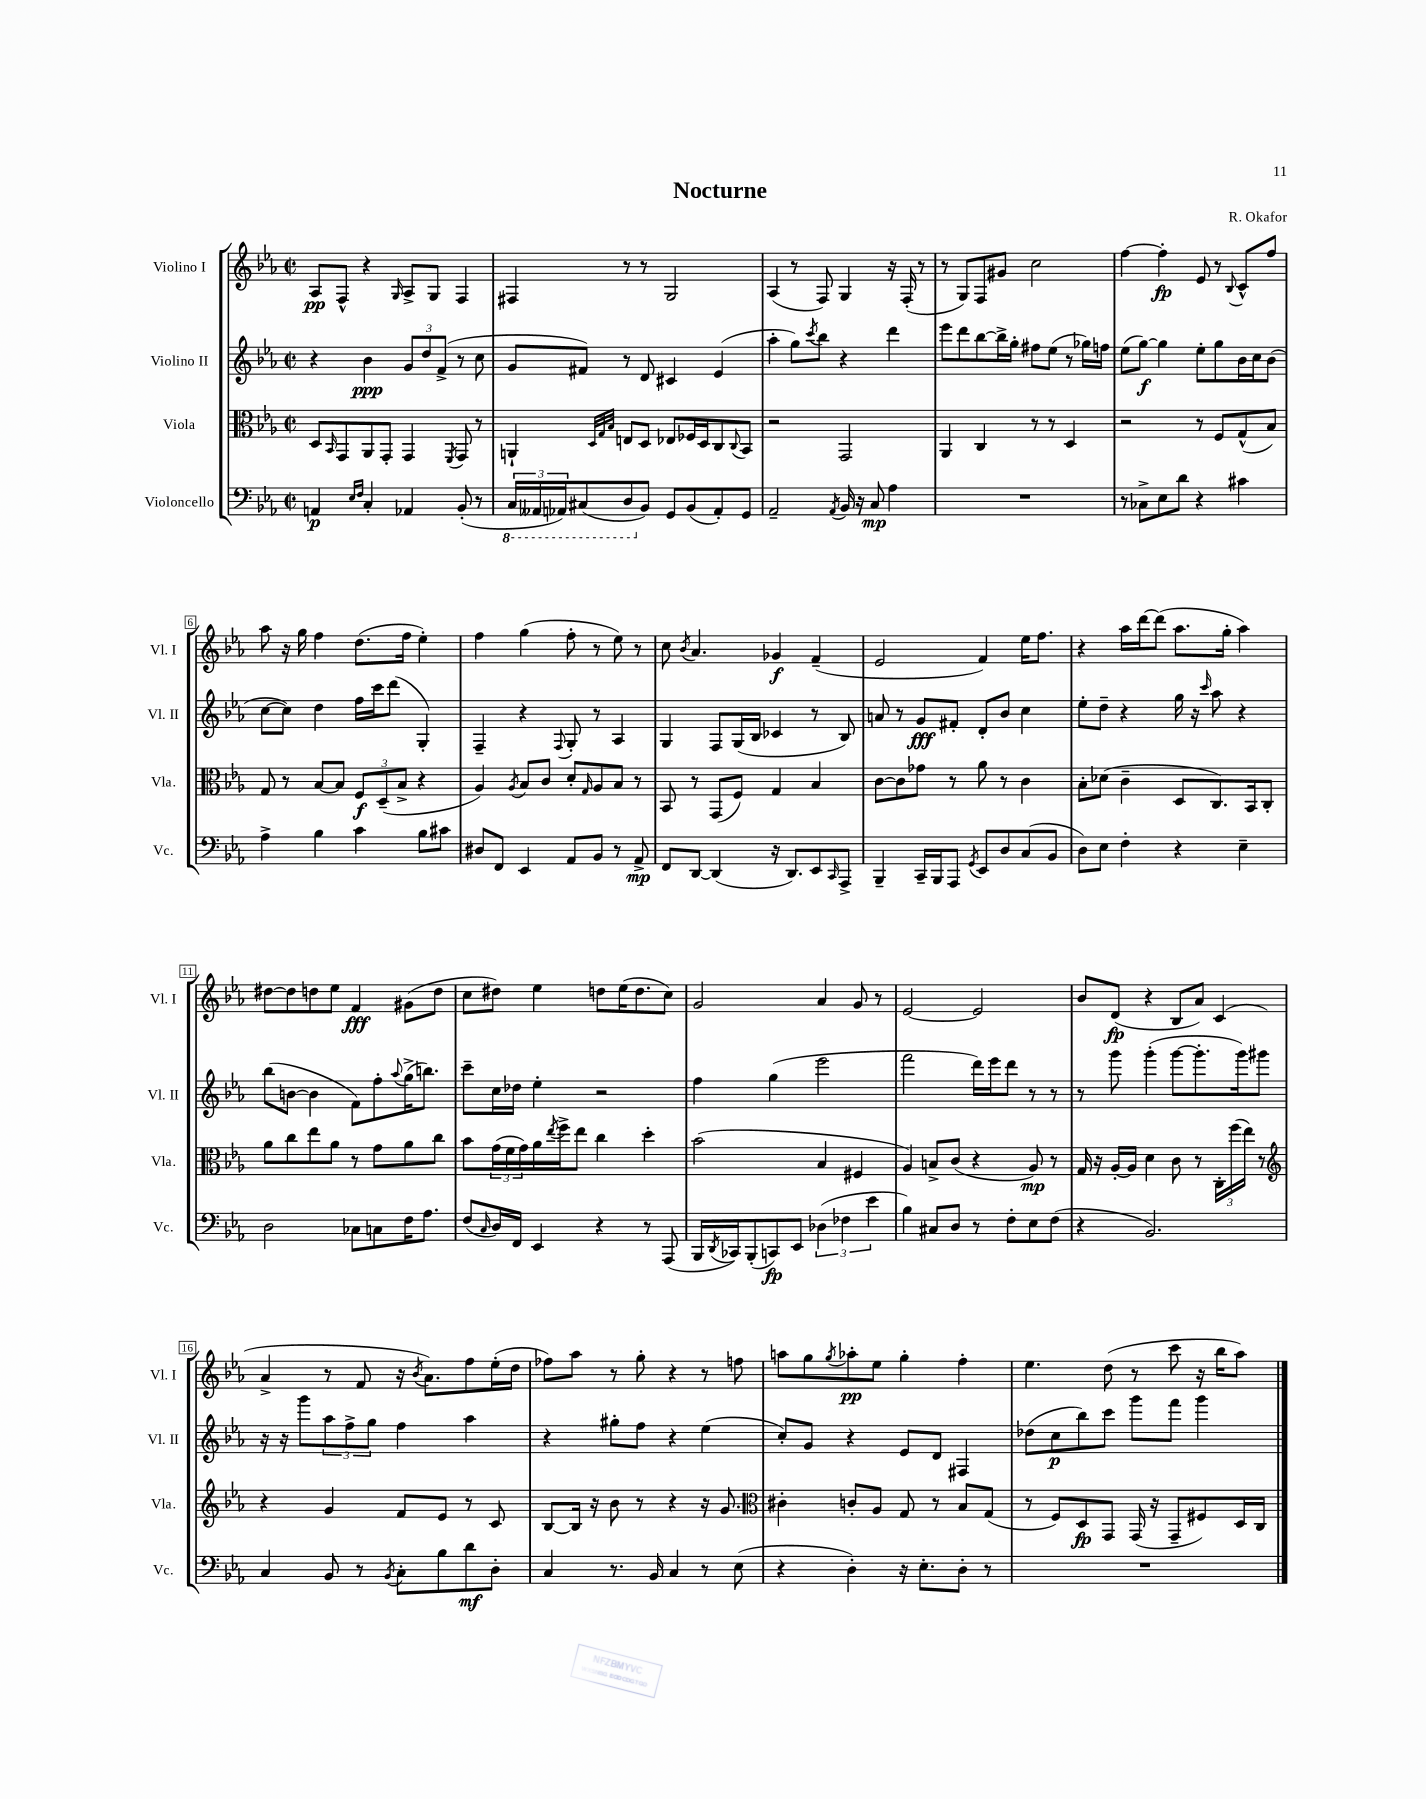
\header { title = "Nocturne" composer = "R. Okafor" }
<<
\new StaffGroup <<
\new Staff = "s0" \with { instrumentName = "Violino I" shortInstrumentName = "Vl. I" } {
    \clef treble \key ees \major \defaultTimeSignature \time 2/2
    aes8\pp f8-^ r4 \grace { g16 } aes8-> g8 f4 |
    fis4 r8 r8 g2 |
    aes4( r8 f8) g4 r16 f16-.( r8 |
    r8 g8) f8 gis'8 c''2 |
    f''4~ f''4-.\fp ees'8 r8 \appoggiatura { bes8 } c'8-^ f''8 |
    aes''8 r16 g''16 f''4 d''8.( f''16 ees''4-.) |
    f''4 g''4( f''8-. r8 ees''8) r8 |
    c''8 \acciaccatura { bes'8 } aes'4. ges'4\f f'4--( |
    ees'2 f'4) ees''16 f''8. |
    r4 aes''16 d'''16~ d'''8( aes''8. g''16-. aes''4) |
    dis''8~ dis''8 d''8 ees''8 f'4\fff gis'8( d''8 |
    c''8 dis''8) ees''4 d''8 ees''16( d''8. c''8) |
    g'2 aes'4 g'8 r8 |
    ees'2~ ees'2 |
    bes'8 d'8\fp( r4 bes8 aes'8) c'4( |
    aes'4-> r8 f'8 r16 \acciaccatura { bes'8 } aes'8.) f''8 ees''16-.( d''16 |
    fes''8) aes''8 r8 g''8-. r4 r8 f''8 |
    a''8 g''8 \acciaccatura { g''8 } aes''8-.\pp ees''8 g''4-. f''4-. |
    ees''4. d''8( r8 c'''8 r16 bes''16 aes''8) \bar "|." |
}
\new Staff = "s1" \with { instrumentName = "Violino II" shortInstrumentName = "Vl. II" } {
    \clef treble \key ees \major \defaultTimeSignature \time 2/2
    r4 bes'4\ppp \tuplet 3/2 { g'8 d''8 f'8->( } r8 c''8 |
    g'8 fis'8) r8 d'8 cis'4 ees'4( |
    aes''4-. g''8) \acciaccatura { c'''8 } bes''8 r4 d'''4 |
    ees'''8 d'''8 bes''8~ bes''16-> g''16-. fis''8 ees''8( r8 ges''16) f''16 |
    ees''8( g''8~\f) g''4 ees''8-. g''8 bes'16 c''16 bes'8( |
    c''8~ c''8) d''4 f''16 c'''16 d'''8( g4-.) |
    f4-- r4 \appoggiatura { f8 } g8-. r8 aes4 |
    g4 f8 g16( bes16 ces'4 r8 bes8) |
    a'8 r8 g'8\fff fis'8-. d'8-. bes'8 c''4 |
    ees''8-. d''8-- r4 g''16 r16 \grace { c'''16 } aes''8 r4 |
    bes''8( b'8~ b'4 f'8) f''8-. \appoggiatura { aes''8 } g''16->( b''8.) |
    c'''8-- c''16 des''16 ees''4-. r2 |
    f''4 g''4( ees'''2 |
    f'''2 d'''16) ees'''16 d'''8 r8 r8 |
    r8 g'''8 g'''4-.( g'''8~ g'''8.-. g'''16) gis'''8 |
    r16 r16 g'''8 \tuplet 3/2 { aes''8 f''8-> g''8 } f''4 aes''4 |
    r4 gis''8-. f''8 r4 ees''4( |
    c''8-.) g'8 r4 ees'8 d'8 fis4 |
    des''8( c''8\p bes''8) c'''8 g'''8 f'''8 g'''4 \bar "|." |
}
\new Staff = "s2" \with { instrumentName = "Viola" shortInstrumentName = "Vla." } {
    \clef alto \key ees \major \defaultTimeSignature \time 2/2
    d8 \grace { bes,16 } g,8 aes,8 g,8-. g,4 \acciaccatura { f,8 } g,8 r8 |
    a,4-! \grace { d32 g32 bes32 } e8 d8 ees8 fes16 d16 c8 \appoggiatura { c8 } bes,8 |
    r2 g,2 |
    aes,4 c4 r8 r8 d4 |
    r2 r8 f8 g8-^( bes8) |
    g8 r8 bes8~ bes8 \tuplet 3/2 { f8\f d8--( bes8-> } r4 |
    aes4) \acciaccatura { aes8 } bes8 c'8 d'8-. \grace { g16 } aes8 bes8 r8 |
    bes,8 r8 g,8( f8) g4 bes4 |
    c'8~ c'8 ges'8 r8 aes'8 r8 c'4 |
    bes8-. des'8( c'4-- d8 c8.) bes,16 c8-. |
    aes'8 c''8 ees''8 aes'8 r8 g'8 aes'8 c''8 |
    bes'8 \tuplet 3/2 { g'16( f'16 g'16) } aes'16 \acciaccatura { ees''8 } f''16-> ees''8 c''4 d''4-. |
    bes'2( bes4 fis4 |
    aes4) b8-> c'8( r4 aes8\mp) r8 |
    g16 r16 aes16~-. aes16 d'4 c'8 r8 \tuplet 3/2 { c16-. f''16( ees''16) } r8 |
    \clef treble r4 g'4 f'8 ees'8 r8 c'8 |
    bes8~ bes16 r16 bes'8 r8 r4 r16 g'8. |
    \clef alto cis'4-. c'8-. aes8 g8 r8 bes8 g8( |
    r8 f8) d8\fp g,8 g,16( r16 g,8-- fis8) d16 c16 \bar "|." |
}
\new Staff = "s3" \with { instrumentName = "Violoncello" shortInstrumentName = "Vc." } {
    \clef bass \key ees \major \defaultTimeSignature \time 2/2
    a,4\p \grace { ees16 f16 } c4-. aes,4 bes,8-.( r8 |
    \tuplet 3/2 { \ottava #-1 c,16 aeses,,16 aes,,16) } cis,8( d,8 \ottava #0 bes,8) g,8 bes,8( aes,8-.) g,8 |
    aes,2-- \acciaccatura { aes,8 } bes,16 r16 c8\mp aes4 |
    R1 |
    r8 ces8-> ees8 d'8 r4 cis'4 |
    aes4-> bes4 c'4 bes8 cis'8 |
    dis8 f,8 ees,4 aes,8 bes,8 r8 aes,8->\mp |
    f,8 d,8~ d,4( r16 d,8.) ees,8 \grace { c,16 } aes,,8-> |
    bes,,4-- c,16-- bes,,16 aes,,8 \acciaccatura { g,8 } ees,8 d8 c8( bes,8 |
    d8) ees8 f4-. r4 ees4-- |
    d2 ces8 c8 f16 aes8. |
    f8( \grace { c16 } d16) f,16 ees,4 r4 r8 aes,,8( |
    bes,,16 \acciaccatura { d,8 } ces,16) bes,,8-.( c,8\fp) ees,8 \tuplet 3/2 { des4( fes4 ees'4 } |
    bes4) cis8 d8 r8 f8-. ees8 f8( |
    r4 bes,2.) |
    c4 bes,8 r8 \acciaccatura { bes,8 } c8-. bes8 d'8\mf d8-. |
    c4 r8. bes,16 c4 r8 ees8( |
    r4 d4-.) r16 ees8.-. d8-. r8 |
    R1 \bar "|." |
}
>>
>>
\layout { \context { \Score \override BarNumber.stencil = #(make-stencil-boxer 0.1 0.3 ly:text-interface::print) } }
